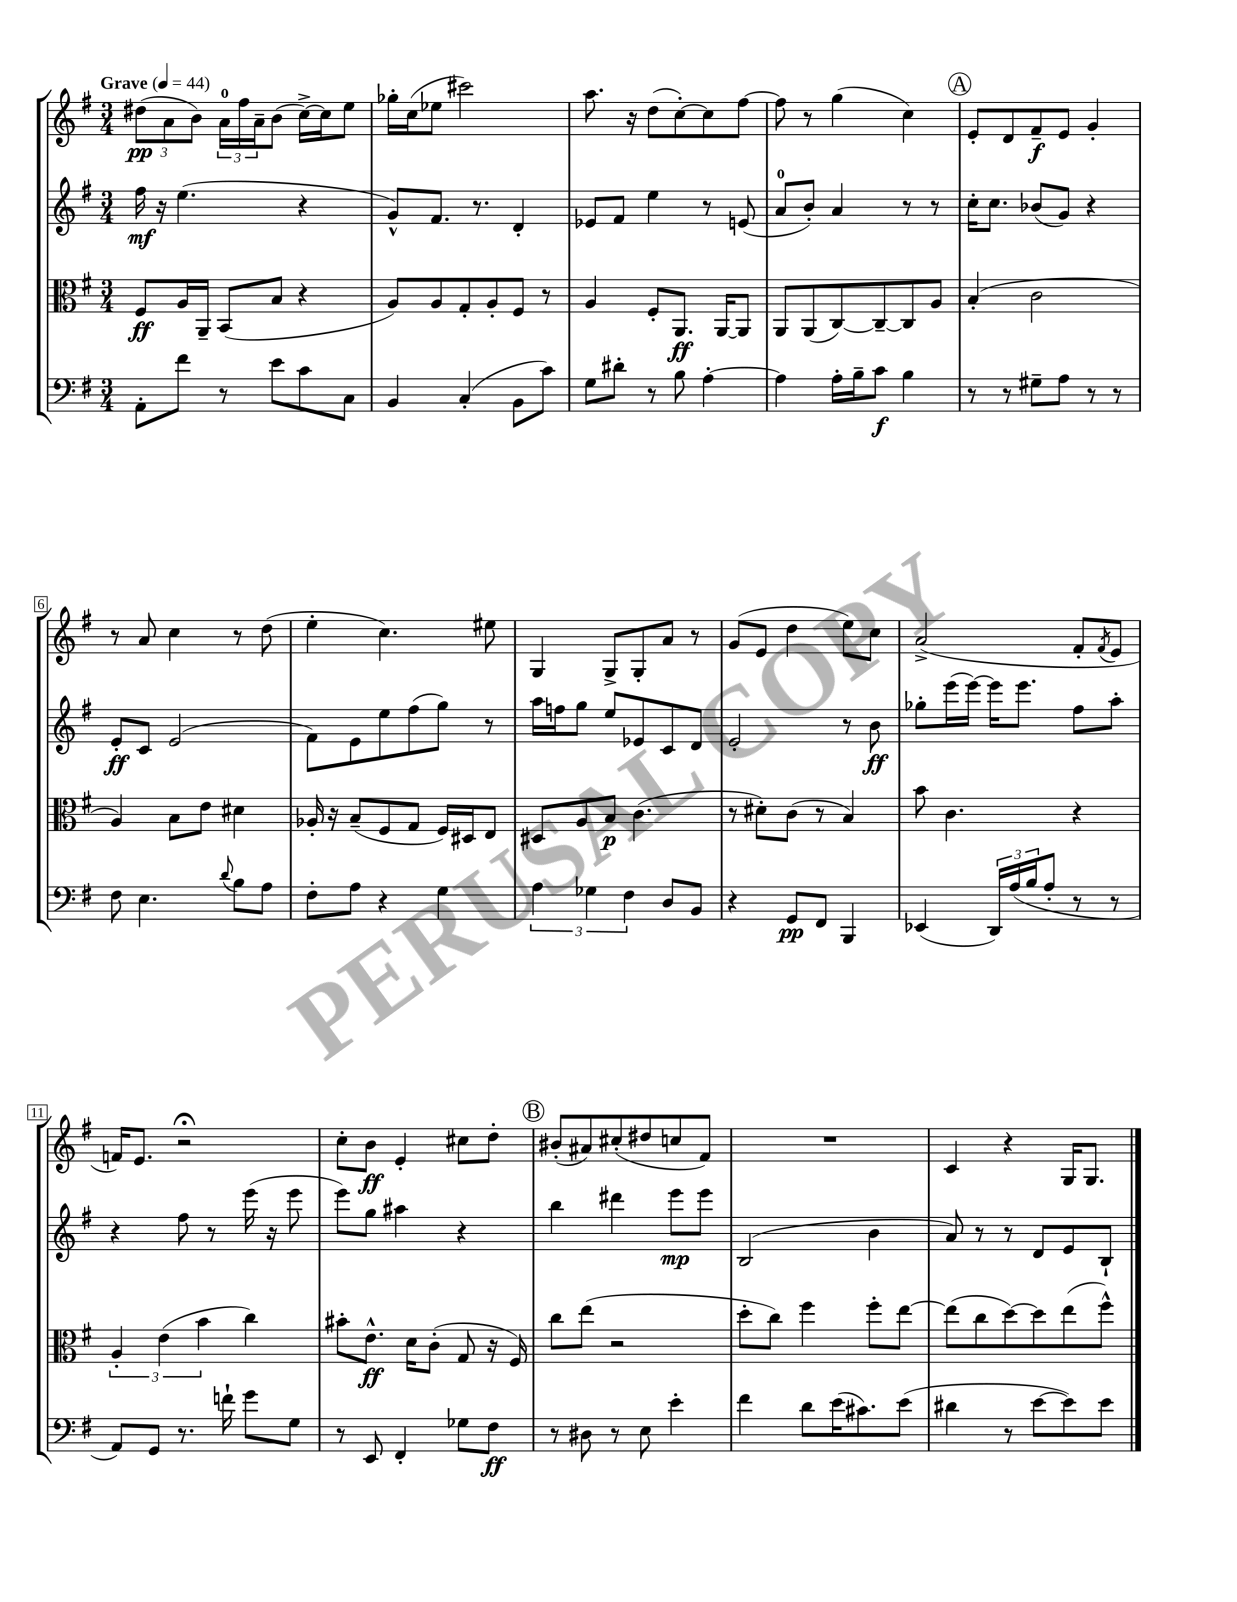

**kern	**kern	**kern	**kern
*staff4	*staff3	*staff2	*staff1
*clefF4	*clefC3	*clefG2	*clefG2
*k[f#]	*k[f#]	*k[f#]	*k[f#]
*M3/4	*M3/4	*M3/4	*M3/4
*MM44	*MM44	*MM44	*MM44
8AA'\L	8F#/L	16ff#\	(12dd#\L
.	.	16r	.
.	.	.	12a\
8f#\J	16A/L	(4.ee\	.
.	.	.	12b\J)
.	16AA~/JJ	.	.
8r	(8BB/L	.	24a\LL
.	.	.	24ff#\
.	.	.	24a~\J
8e\L	8B/J	.	(8b\J
8c\	4r	4r	[16cc^\LL)
.	.	.	16cc\]J
8C\J	.	.	8ee\J
=	=	=	=
4BB/	8A/L)	8g^^/L)	16gg-'\LL
.	.	.	(16cc\J
.	8A/	8.f#/J	8ee-\J
(4C'/	8G'/	.	2ccc#\)
.	.	8.r	.
.	8A'/	.	.
8BB\L	8F#/J	4d'/	.
8c\J)	8r	.	.
=	=	=	=
8G\L	4A/	8e-/L	8.aa\
8d#'\J	.	8f#/J	.
.	.	.	16r
8r	8F#'/L	4ee\	(8dd\L
8B\	8.AA/J	.	[8cc'\)
[4A'\	.	8r	8cc\]
.	[16AA/LK	.	.
.	8AA/]J	(8e/	[8ff#\J
=	=	=	=
4A\]	8AA/L	8a/L	8ff#\]
.	(8AA/	8b'/J)	8r
16A'\LL	[8C/)	4a/	(4gg\
16B~\J	.	.	.
8c\J	8C~/_	.	.
4B\	8C/]	8r	4cc\)
.	8A/J	8r	.
=	=	=	=
8r	(4B'/	16cc'\LK	8e'/L
.	.	8.cc\J	.
8r	.	.	8d/
8G#~\L	2c\	(8b-/L	8f#~/
8A\J	.	8g/J)	8e/J
8r	.	4r	4g'/
8r	.	.	.
=	=	=	=
8F#\	4A/)	8e'/L	8r
4.E\	.	8c/J	8a/
.	8B\L	(2e/	4cc\
.	8e\J	.	.
8qqd/	.	.	.
8B\L	4d#\	.	8r
8A\J	.	.	(8dd\
=	=	=	=
8F#'\L	16A-'/	8f#\L)	4ee'\
.	16r	.	.
8A\J	(8B~/L	8e\	.
4r	8F#/	8ee\	4.cc\)
.	8G/J	(8ff#\	.
4G\	16F#/LL)	8gg\J)	.
.	16D#/J	.	.
.	8E/J	8r	8ee#\
=	=	=	=
6A\	8D#/L	16aa\LL	4G/
.	.	16ff\J	.
.	8A/	8gg\J	.
6G-\	.	.	.
.	8B/J	8ee/L	8G^/L
6F#\	.	.	.
.	(4.c\	8e-/	8G'/
8D/L	.	8c/	8a/J
8BB/J	.	8d/J	8r
=	=	=	=
4r	8r	2e'/	(8g/L
.	8d#'\L)	.	8e/J
8GG/L	(8c\J	.	4dd\
8FF#/J	8r	.	.
4BBB/	4B/)	8r	8ee\L)
.	.	8b\	8cc\J
=	=	=	=
(4EE-/	8b\	8gg-'\L	(2a^/
.	4.c\	(16eee\L	.
.	.	[16eee\JJ)	.
24DD/LL)	.	16eee\]LK	.
(24A/	.	.	.
.	.	8.eee\J	.
24B/J	.	.	.
8A'/J	.	.	.
8r	4r	8ff#\L	8f#'/L
.	.	.	8qf#/
8r	.	8aa'\J	8e/J
=	=	=	=
8AA/L)	6A'/	4r	16f/LK)
.	.	.	8.e/J
8GG/J	.	.	.
.	(6e\	.	.
8.r	.	8ff#\	2r;
.	6b\	.	.
.	.	8r	.
16f`\	.	.	.
8g\L	4cc\)	(16eee\	.
.	.	16r	.
8G\J	.	8eee\	.
=	=	=	=
8r	8b#'\L	8eee\L)	8cc'\L
8EE/	8.e^^\J	8gg\J	8b\J
4FF#'/	.	4aa#\	4e'/
.	16d\LK	.	.
.	(8c'\J	.	.
8G-\L	8G/	4r	8cc#\L
8F#\J	16r	.	8dd'\J
.	16F#/)	.	.
=	=	=	=
8r	8cc\L	4bb\	(8b#'/L
8D#\	(8ee\J	.	8a#/)
8r	2r	4ddd#\	(8cc#'/
8E\	.	.	8dd#/
4e'\	.	8eee\L	8cc/
.	.	8eee\J	8f#/J)
=	=	=	=
4f#\	8dd'\L	(2B/	2.r
.	8cc\J)	.	.
8d\L	4ff#\	.	.
(16e\K	.	.	.
8.c#\)	.	.	.
.	8ff#'\L	4b\	.
(8e\J	[8ee\J	.	.
=	=	=	=
4d#\	(8ee\]L	8a/)	4c/
.	8cc\	8r	.
8r	[8dd\)	8r	4r
[8e\L	8dd\]	8d/L	.
8e\])	(8ee\	8e/	16G/LK
.	.	.	8.G/J
8e\J	8ff#^^\J)	8B`/J	.
==	==	==	==
*-	*-	*-	*-
